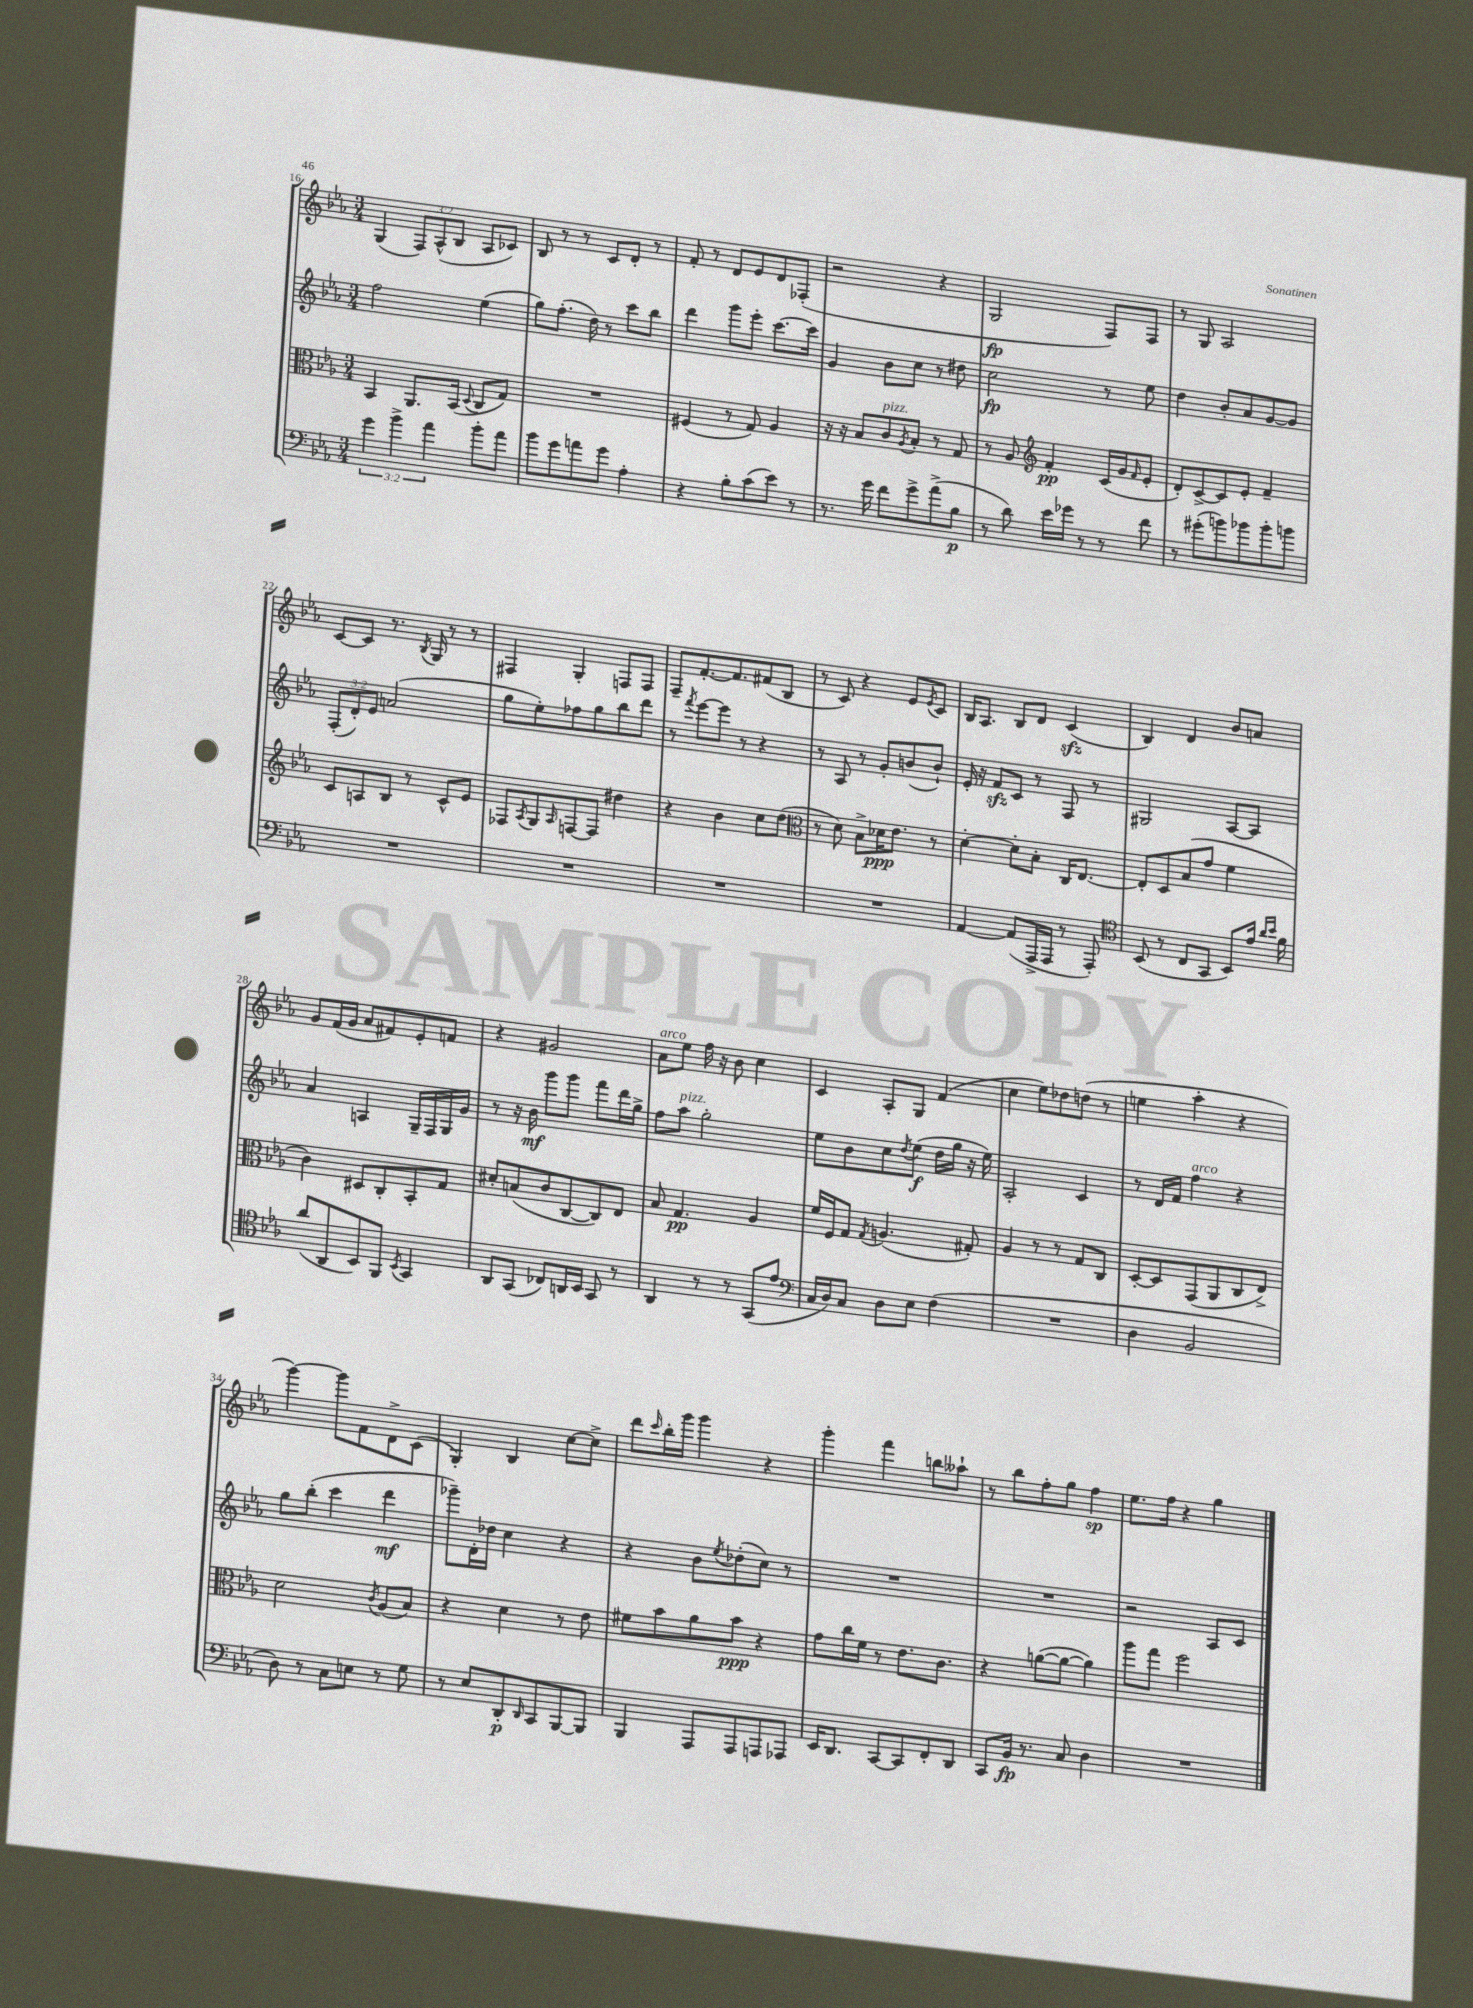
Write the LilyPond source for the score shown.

<<
\new StaffGroup <<
\new Staff = "s0" {
    \clef treble \key ees \major \numericTimeSignature \time 3/4 \override Staff.TupletNumber.text = #tuplet-number::calc-fraction-text
    g4( \tuplet 3/2 { f8) aes8-^( bes8 } aes8 ces'8) |
    bes8 r8 r8 c'8 d'8-. r8 |
    f'8-. r8 d'8 ees'8 d'8 fes8-.( |
    r2 r4 |
    g2\fp f8) f8 |
    r8 g8 aes2 |
    c'8~ c'8 r8. \acciaccatura { bes8 } g16 r8 r8 |
    fis4 g4-. f8 f8 |
    f8-- f'8.~-. f'8. fis'8( bes8 |
    r8 c'8) r4 ees'8 \acciaccatura { ees'8 } c'8 |
    bes16 aes8. bes8 d'8 c'4\sfz( |
    bes4) d'4 bes'8 a'8 |
    g'8 f'16( g'16 aes'8 fis'8) ees'8-. f'8 |
    r4 gis'2 |
    aes'8^\markup { \italic "arco" } ees''8 f''16 r16 bes'8 c''4 |
    c'4 aes8-. g8 f'4( |
    c''4 ees''8) des''8 d''8( r8 |
    e''4 aes''4-. r4 |
    g'''4~) g'''8 f'8 d'8-> c'8( |
    g4-.) bes4 c''8~ c''8-> |
    d'''8 \grace { c'''16 } bes''16-. g'''16 g'''4 r4 |
    g'''4-. f'''4 b''8 aeses''8-! |
    r8 bes''8 f''8-. g''8 f''4\sp |
    ees''8. f''16 r4 g''4 \bar "|." |
}
\new Staff = "s1" {
    \clef treble \key ees \major \numericTimeSignature \time 3/4 \override Staff.TupletNumber.text = #tuplet-number::calc-fraction-text
    f''2 ees''4( |
    g''8) f''8.-.( d''16) r8 c'''8 bes''8 |
    d'''4 g'''8 ees'''8-. c'''8.~ c'''16 |
    g'4 bes'8 c''8 r8 dis''8 |
    c''2\fp r8 ees''8 |
    d''4 bes'8-. aes'8 g'8~ g'8 |
    \tuplet 3/2 { f8-.( d'8-.) ees'8 } a'2( |
    g''8 ees''8-.) fes''8 g''8 bes''8 d'''8 |
    r8 \acciaccatura { f'''8 } ees'''8~ ees'''8 r8 r4 |
    r8 aes8 r8 g'8-. b'8( b'8-!) |
    ees'16-. r16 f'8\sfz c'8 r8 f8 r8 |
    gis2 aes8~ aes8 |
    aes'4 a4 g16-- f16 g16 g'16 |
    r8 r16 bes'16\mf g'''8 g'''8 f'''8 d'''16 g''16-> |
    f''8 aes''8^\markup { \italic "pizz." } g''2-. |
    ees''8 bes'8 c''8 \acciaccatura { d''8 } ees''8\f( d''16 g''16 r16 ees''16) |
    aes2-. c'4 |
    r8 d'16 f'16 f''4^\markup { \italic "arco" } r4 |
    g''8 bes''8-.( c'''4 d'''4\mf |
    ges'''8--) d'16-. des''16 c''4 r4 |
    r4 bes'8 \acciaccatura { ees''8 } des''8-.( c''8) r8 |
    R2. |
    R2. |
    r2 aes8 c'8 \bar "|." |
}
\new Staff = "s2" {
    \clef alto \key ees \major \numericTimeSignature \time 3/4
    bes,4 aes,8. bes,16( \appoggiatura { d8 } c8 g8) |
    R2. |
    fis4( r8 g8) aes4 |
    r16 r16 bes8 c'8^\markup { \italic "pizz." } \acciaccatura { aes8 } bes8-. r8 g8 |
    r8 aes8 \clef treble f'4-.\pp c'16( g'16 \grace { f'16 } ees'8-. |
    d'8-.) c'8~-> c'8 ees'8-. f'4-- |
    c'8 a8 bes8 r8 c'8-^ ees'8 |
    fes8 \acciaccatura { aes8 } g8 \grace { aes16 } f8~ f8 dis''4 |
    r4 bes'4 c''8 d''8( |
    \clef alto r8 d'8) bes8-> des'16\ppp ees'8. r8 |
    d'4~-. d'8-. bes8-. c16 ees8.~ |
    ees8-. d8 bes8( g'8 f'4 |
    c'4) dis8 c8-. bes,8-. g8 |
    dis'8-. b8( c'8 c8~ c8) ees8 |
    bes8 g4.\pp aes4 |
    f'16 f16 g8 \acciaccatura { g8 } a4.( gis8-.) |
    aes4 r8 r8 g8 c8 |
    d8~-. d8 g,8( aes,8 c8 ees8->) |
    d'2 \acciaccatura { c'8 } aes8( bes8) |
    r4 d'4 r8 ees'8 |
    fis'8 bes'8 aes'8 bes'8\ppp r4 |
    g'8 c''16 f'16 r8 ees'8. c'8. |
    r4 a'8~( a'8~ a'4) |
    aes''8 g''8 f''2 \bar "|." |
}
\new Staff = "s3" {
    \clef bass \key ees \major \numericTimeSignature \time 3/4 \override Staff.TupletNumber.text = #tuplet-number::calc-fraction-text
    \tuplet 3/2 { g'4 bes'4-> aes'4 } bes'8-. aes'8 |
    bes'8 g'8 a'8 g'8 aes4-. |
    r4 bes8-. c'8( ees'8) r8 |
    r8. g'16 f'8 g'8-> aes'8->( bes8\p |
    r8 d'8) ees'16 ges'16 r8 r8 f'8 |
    r8 gis'8-.( b'8) bes'8 bes'8-. b'8 |
    R2. |
    R2. |
    R2. |
    R2. |
    aes,4~ aes,8( aes,,16-> aes,,16 r8 aes,,8-.) |
    \clef tenor bes,8( r8 c8 g,8 bes,8) ees'16 \grace { aes'16 bes'16 } f'16 |
    aes'8( aes,8 bes,8) f,8 \acciaccatura { bes,8 } g,4 |
    aes,8 g,8( ces8) a,16 bes,16 g,8 r8 |
    aes,4 r8 r8 g,8( ees'8 |
    \clef bass c16 d16) c8 d8 ees8 f4( |
    R2. |
    d4 bes,2 |
    d8) r8 c8 e8 r8 g8 |
    r8 ees8 d,8-.\p \grace { d,16 } c,8 bes,,8~ bes,,8 |
    bes,,4 aes,,8 aes,,8 a,,8 aes,,8 |
    ees,16 d,8. c,8~ c,8 f,8-. d,8 |
    c,8 bes,16\fp r8. c8 d4 |
    R2. \bar "|." |
}
>>
>>
\layout { \context { \Score currentBarNumber = #16 } }
